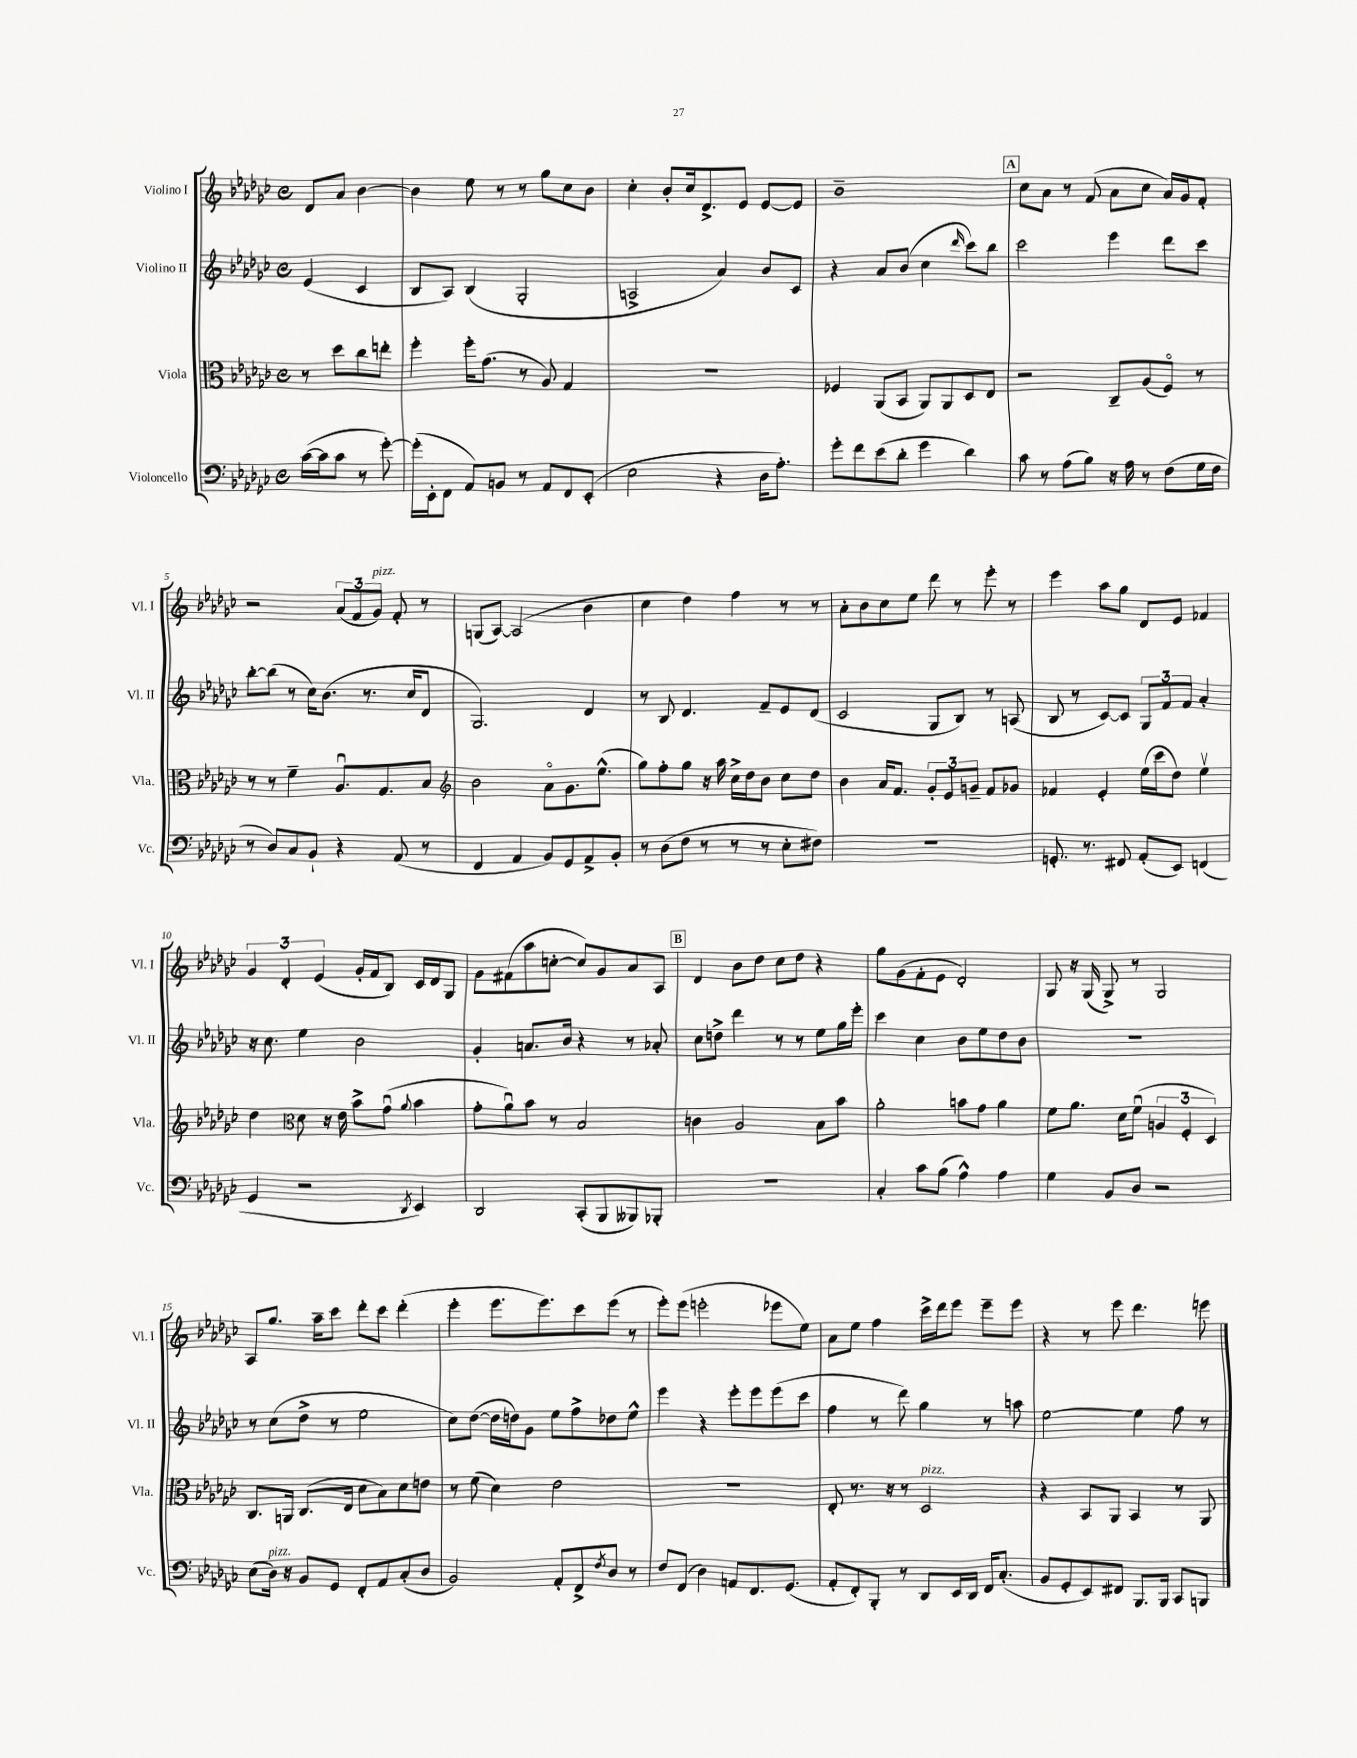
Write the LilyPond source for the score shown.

<<
\new StaffGroup <<
\new Staff = "s0" \with { instrumentName = "Violino I" shortInstrumentName = "Vl. I" } {
    \clef treble \key ges \major \defaultTimeSignature \time 4/4 \partial 2
    des'8 aes'8 bes'4~ |
    bes'4 ees''8 r8 r8 ges''8 ces''8 bes'8 |
    ces''4-. bes'8-. ces''16 des'8.-> ees'8 ees'8~ ees'8 |
    bes'1-- |
    \mark \markup { \box "A" } ces''8 aes'8 r8 f'8( aes'8 ces''8 aes'16) ges'16 f'8-. |
    r2 \tuplet 3/2 { aes'8( f'8 ges'8^\markup { \italic "pizz." }) } f'8-. r8 |
    g8( aes8~) aes2( bes'4 |
    ces''4 des''4) f''4 r8 r8 |
    aes'8-. bes'8 ces''8 ees''8 des'''8 r8 ees'''8-. r8 |
    ees'''4 aes''8 ges''8 des'8 ees'8 fes'4 |
    \tuplet 3/2 { ges'4 des'4-. ees'4( } ges'16-. f'16 bes8) ces'16 des'16 ges8 |
    ges'8 fis'8( aes''8 c''8~-. c''8) ges'8 aes'8 aes8 |
    \mark \markup { \box "B" } des'4 bes'8 des''8 ces''8 des''8 r4 |
    ges''8 ges'8( f'8-. ees'8 des'2-.) |
    ges8 r16 ges16( ges8->) r8 ges2 |
    aes8 ges''8. aes''16-- ces'''8 des'''8-. ces'''8 des'''4-.( |
    ees'''4-. ees'''8. ees'''8.) ces'''8 ees'''8( r8 |
    ees'''8-.) ees'''8( e'''2-. ees'''8 ees''8) |
    aes'8 ees''8 f''4 ces'''16-> des'''16 ees'''8 ees'''8-- ees'''8 |
    r4 r8 ees'''8 des'''4. e'''8 \bar "|." |
}
\new Staff = "s1" \with { instrumentName = "Violino II" shortInstrumentName = "Vl. II" } {
    \clef treble \key ges \major \defaultTimeSignature \time 4/4 \partial 2
    ees'4( ces'4 |
    bes8 aes8) bes4( ges2-. |
    a2-> aes'4) bes'8 ces'8 |
    r4 aes'8 bes'8( ces''4 \grace { des'''16 } ces'''8) bes''8 |
    \mark \markup { \box "A" } ces'''2 ees'''4 des'''8 ces'''8 |
    bes''8~-. bes''8( r8 ces''16) bes'8.( r8. ces''16 des'8 |
    ges2.) des'4 |
    r8 bes8 des'4. f'8-- ees'8 des'8( |
    ces'2 ges8 bes8) r8 a8( |
    bes8 r8 ces'8~) ces'8 \tuplet 3/2 { ges8 f'8 f'8 } aes'4-. |
    r16 ces''8. ees''4 bes'2 |
    ges'4-. a'8. bes'16 r4 r8 aes'8-. |
    \mark \markup { \box "B" } ces''8 d''8-> des'''4 r8 r8 ees''8 ges''16 ees'''16-. |
    ces'''4 ces''4 bes'8 ees''8 des''8 bes'8 |
    r1 |
    r8 ces''8( des''8-> r8 ees''2 |
    ces''8) des''8~( des''16 d''16) ges'8 ees''8 f''8-> des''8 ees''8-^ |
    ees'''4 r4 ees'''8-. ees'''8 ees'''8( ces'''8 |
    f''4 r8 des'''8) ges''4 r8 a''8 |
    ees''2~ ees''4 f''8 r8 \bar "|." |
}
\new Staff = "s2" \with { instrumentName = "Viola" shortInstrumentName = "Vla." } {
    \clef alto \key ges \major \defaultTimeSignature \time 4/4 \partial 2
    r8 des''8 ces''8 e''8-. |
    f''4-. f''16-. ges'8.( r8 aes8) ges4 |
    R1 |
    fes4 aes,8( bes,8 aes,8) aes,8 des8 ees8 |
    \mark \markup { \box "A" } r2 ces8-- aes8( f8\flageolet) r8 |
    r8 r8 f'4-- aes8.\downbow ges8. bes8 |
    \clef treble bes'2 aes'8\flageolet ges'8. ees''8.-^( |
    ges''8) f''8-. ges''8 r16 aes''16 ces''16-> des''16 bes'8 ces''8 des''8 |
    bes'4 aes'16 f'8. \tuplet 3/2 { ges'8-. ees'8 g'8-- } f'8 ges'8 |
    fes'4 ees'4-. ees''16( ces'''16 des''8) ees''4\upbow |
    des''4 \clef alto des'8 r16 ees'16 bes'8-> ges'8\downbow( \appoggiatura { aes'8 } bes'4 |
    ges'8-. aes'8\downbow) bes'8 r8 bes2 |
    \mark \markup { \box "B" } c'4 aes2 bes8 bes'8 |
    aes'2-. b'8 ges'8 aes'4 |
    f'8 aes'8. des'16 f'8\downbow( \tuplet 3/2 { a4 f4-. des4) } |
    ces8. a,16 ces8.( ees16 des'8 bes8) des'8 e'8 |
    r8 f'8( des'4) ees'2 |
    R1 |
    ees8-. r8. r16 r8 des2^\markup { \italic "pizz." } |
    r4 bes,8 aes,8 bes,4 r8 aes,8 \bar "|." |
}
\new Staff = "s3" \with { instrumentName = "Violoncello" shortInstrumentName = "Vc." } {
    \clef bass \key ges \major \defaultTimeSignature \time 4/4 \partial 2
    ces'16~( ces'16 ces'8 r8 ges'8~-.) |
    ges'16-.( ees,16-. f,8 aes,8) b,8 r8 aes,8 f,8 ees,8-.( |
    ees2 r4 des16 aes8.-.) |
    ges'8-. f'8 ees'8( des'8-. ges'4 des'4) |
    \mark \markup { \box "A" } ces'8 r8 aes8( bes8) r16 aes16 r8 f8( ges16 f16 |
    r8 des8) ces8 bes,8-! r4 aes,8( r8 |
    f,4 aes,4 bes,8) ges,8 aes,8-> bes,8-. |
    r8 des8( f8 r8 r8 r8 ees8-. fis8) |
    R1 |
    g,8.-. r8. fis,8 aes,8-.( ees,8) f,4( |
    ges,4 r2 \acciaccatura { des,8 } ees,4) |
    des,2 ces,8-.( bes,,8 beses,,8) bes,,8-. |
    \mark \markup { \box "B" } R1 |
    ces4-. ces'8 bes8( aes4-^) aes4 |
    ges4 bes,8 des8 r2 |
    ees8( des16^\markup { \italic "pizz." }) r16 bes,8 ges,8 f,8-. aes,8 ces8-.( des8 |
    bes,2) aes,8-. f,8-> \acciaccatura { f8 } des8 r8 |
    f8 f,8( des4) a,8 f,8. ges,8.( |
    aes,8-. f,8-.) bes,,8-. r8 des,8 ees,16 des,16 f,16 ces8.-.( |
    bes,8 ges,8-. ees,8) fis,8 bes,,8. bes,,16 ces,8 b,,8 \bar "|." |
}
>>
>>
